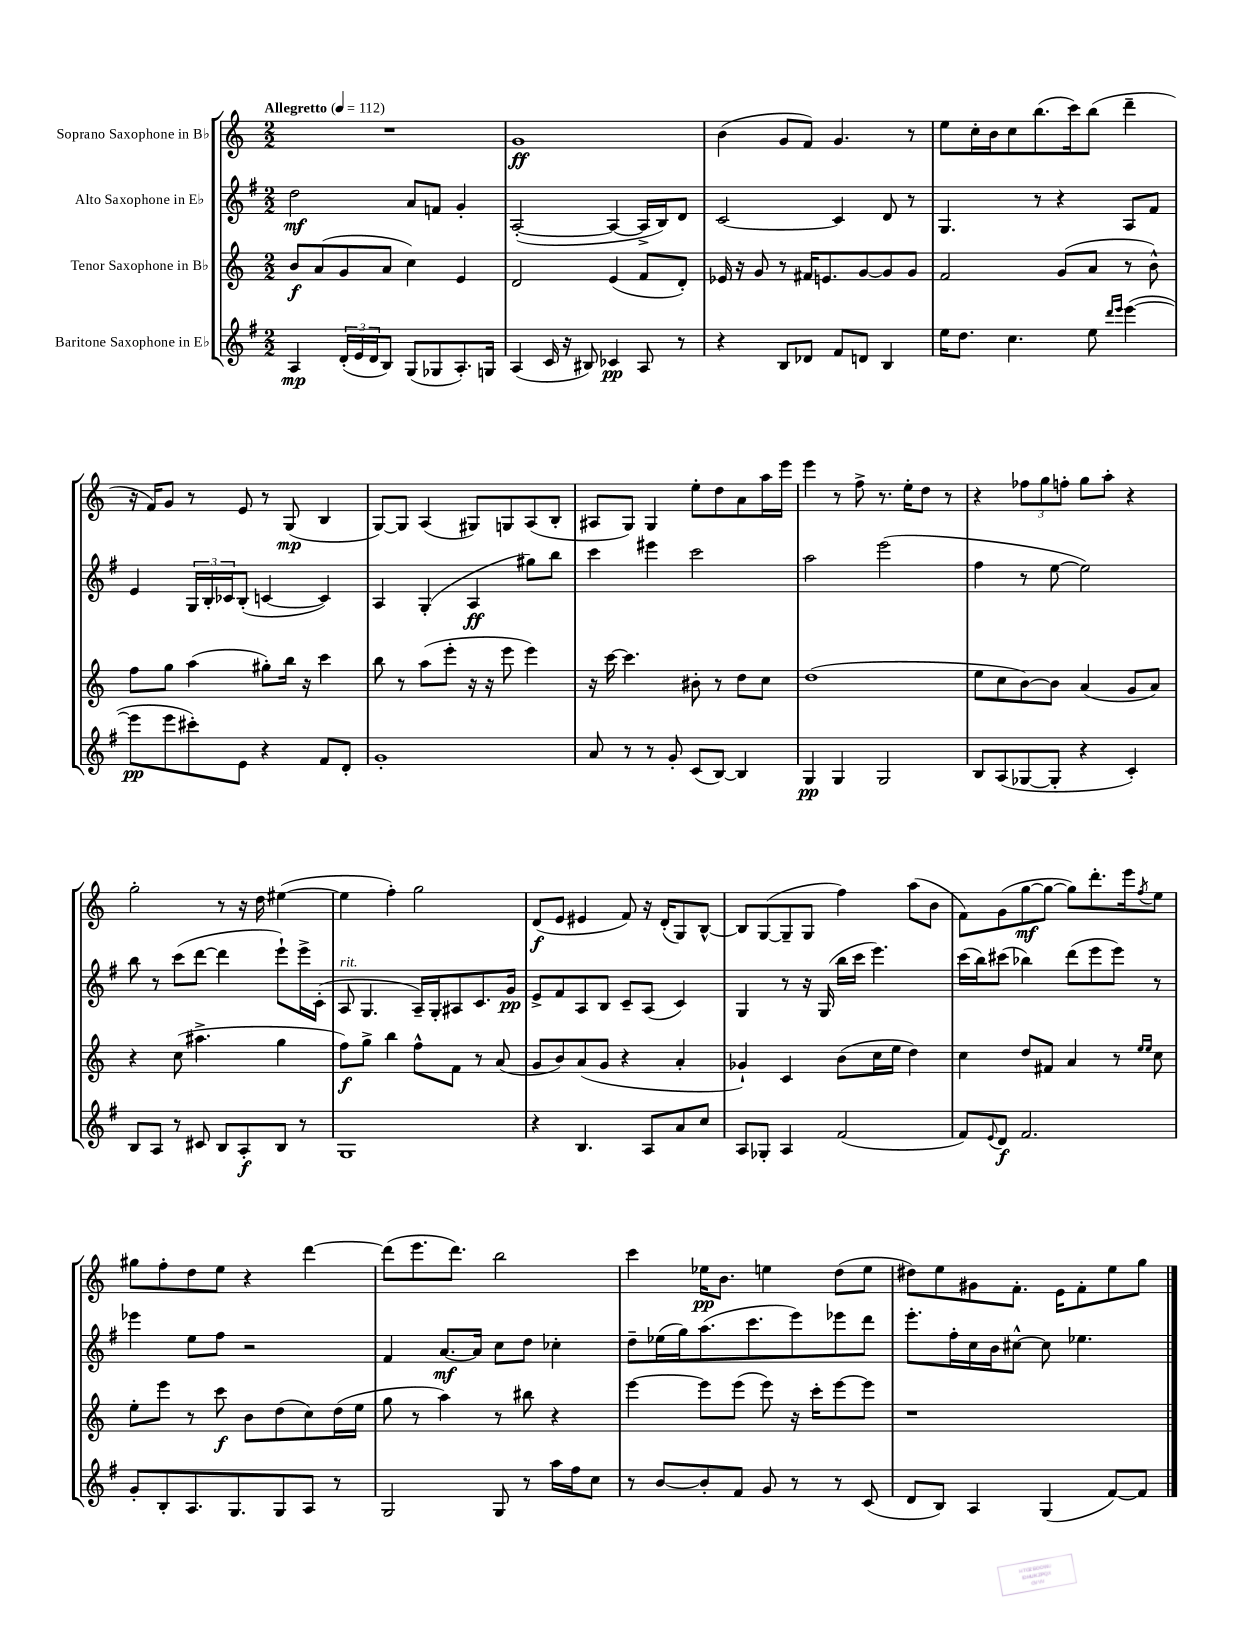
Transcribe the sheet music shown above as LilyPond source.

<<
\new StaffGroup <<
\new Staff = "s0" \with { instrumentName = "Soprano Saxophone in Bb" } {
    \clef treble \key c \major \numericTimeSignature \time 2/2 \tempo "Allegretto" 4 = 112
    R1 |
    g'1\ff |
    b'4( g'8 f'8) g'4. r8 |
    e''8 c''16-. b'16 c''8 b''8.( c'''16) b''8( d'''4-- |
    r16 f'16) g'8 r8 e'8 r8 g8\mp( b4 |
    g8~) g8 a4( gis8) g8 a8( b8-. |
    ais8 g8) g4 e''8-. d''8 a'8 a''16 e'''16 |
    e'''4 r8 f''8-> r8. e''16-. d''8 r8 |
    r4 \tuplet 3/2 { fes''8 g''8 f''8-. } g''8 a''8-. r4 |
    g''2-. r8 r16 d''16 eis''4~( |
    eis''4 f''4-.) g''2 |
    d'8\f( e'8 eis'4 f'8) r16 d'16-.( g8) b8~-^ |
    b8 g8~( g8-- g8 f''4) a''8( b'8 |
    f'8) g'8( g''8~\mf g''8~ g''8) d'''8.-. e'''16 \acciaccatura { f''8 } e''8 |
    gis''8 f''8-. d''8 e''8 r4 d'''4~ |
    d'''8( e'''8. d'''8.) b''2 |
    c'''4 ees''16\pp b'8. e''4 d''8( e''8 |
    dis''8) e''8 gis'8 f'8.-. e'16 f'8-. e''8 g''8 \bar "|." |
}
\new Staff = "s1" \with { instrumentName = "Alto Saxophone in Eb" } {
    \clef treble \key g \major \numericTimeSignature \time 2/2
    d''2\mf a'8 f'8 g'4-. |
    a2~-.( a4~ a16-> b16) d'8 |
    c'2~ c'4 d'8 r8 |
    g4. r8 r4 a8 fis'8 |
    e'4 \tuplet 3/2 { g16 b16-. ces'16 } b8-.( c'4~ c'4) |
    a4 g4-.( a4\ff gis''8) b''8 |
    c'''4 eis'''4 c'''2 |
    a''2 e'''2( |
    fis''4 r8 e''8~ e''2) |
    b''8 r8 c'''8( d'''8~ d'''4 e'''8-!) e'''16-> c'16-.( |
    a8^\markup { \italic "rit." } g4. a16--) g16-. ais8 c'8. g'16\pp |
    e'8-> fis'8 a8 b8 c'8-- a8( c'4) |
    g4 r8 r16 g16( b''16 c'''16 e'''4.) |
    c'''16( b''16) cis'''8( bes''4) d'''8( e'''8 e'''8) r8 |
    ees'''4 e''8 fis''8 r2 |
    fis'4 a'8.~\mf a'16 c''8 d''8 ces''4-. |
    d''8-- ees''16( g''16) a''8.( c'''8. e'''8) ees'''8 d'''8 |
    e'''8.-. fis''16-. c''16 b'16 cis''8~-^ cis''8 ees''4. \bar "|." |
}
\new Staff = "s2" \with { instrumentName = "Tenor Saxophone in Bb" } {
    \clef treble \key c \major \numericTimeSignature \time 2/2
    b'8\f a'8( g'8 a'8 c''4) e'4 |
    d'2 e'4( f'8 d'8-.) |
    ees'16 r16 g'8 r8 fis'16 e'8. g'8~ g'8 g'8 |
    f'2 g'8( a'8 r8 b'8-^) |
    f''8 g''8 a''4( gis''8-.) b''16 r16 c'''4 |
    b''8 r8 a''8( e'''8-. r16 r16 e'''8 e'''4) |
    r16 c'''16~ c'''4. bis'8-. r8 d''8 c''8 |
    d''1( |
    e''8 c''8 b'8~) b'8 a'4( g'8 a'8) |
    r4 c''8( ais''4.-> g''4 |
    f''8\f) g''8-> b''4 f''8-^ f'8 r8 a'8( |
    g'8 b'8) a'8( g'8 r4 a'4-. |
    ges'4-!) c'4 b'8( c''16 e''16 d''4) |
    c''4 d''8 fis'8 a'4 r8 \grace { e''16 e''16 } c''8 |
    e''8-. e'''8 r8 c'''8\f b'8 d''8( c''8) d''16( e''16 |
    g''8 r8 a''4) r8 bis''8 r4 |
    e'''4~ e'''8 e'''8( e'''8) r16 c'''16-. e'''8~ e'''8 |
    r1 \bar "|." |
}
\new Staff = "s3" \with { instrumentName = "Baritone Saxophone in Eb" } {
    \clef treble \key g \major \numericTimeSignature \time 2/2
    a4\mp \tuplet 3/2 { d'16-.( e'16 d'16 } b8) g8( ges8 a8.-.) g16 |
    a4( c'16 r16 bis8) ces'4\pp a8 r8 |
    r4 b8 des'8 fis'8 d'8 b4 |
    e''16 d''8. c''4. e''8 \grace { d'''16 e'''16 } e'''4~( |
    e'''8\pp e'''8 cis'''8-.) e'8 r4 fis'8 d'8-. |
    g'1-. |
    a'8 r8 r8 g'8-. c'8( b8~) b4 |
    g4\pp g4 g2 |
    b8 a8( ges8~ ges8-. r4 c'4-.) |
    b8 a8 r8 cis'8 b8 a8-.\f b8 r8 |
    g1 |
    r4 b4. a8 a'8 c''8 |
    a8 ges8-. a4 fis'2( |
    fis'8) \appoggiatura { e'8 } d'8\f fis'2. |
    g'8-. b8-. a8. g8. g8 a8 r8 |
    g2 g8 r8 a''16 fis''16 c''8 |
    r8 b'8~ b'8-. fis'8 g'8 r8 r8 c'8( |
    d'8 b8) a4 g4( fis'8~) fis'8 \bar "|." |
}
>>
>>
\layout { \context { \Score \remove "Bar_number_engraver" } }
